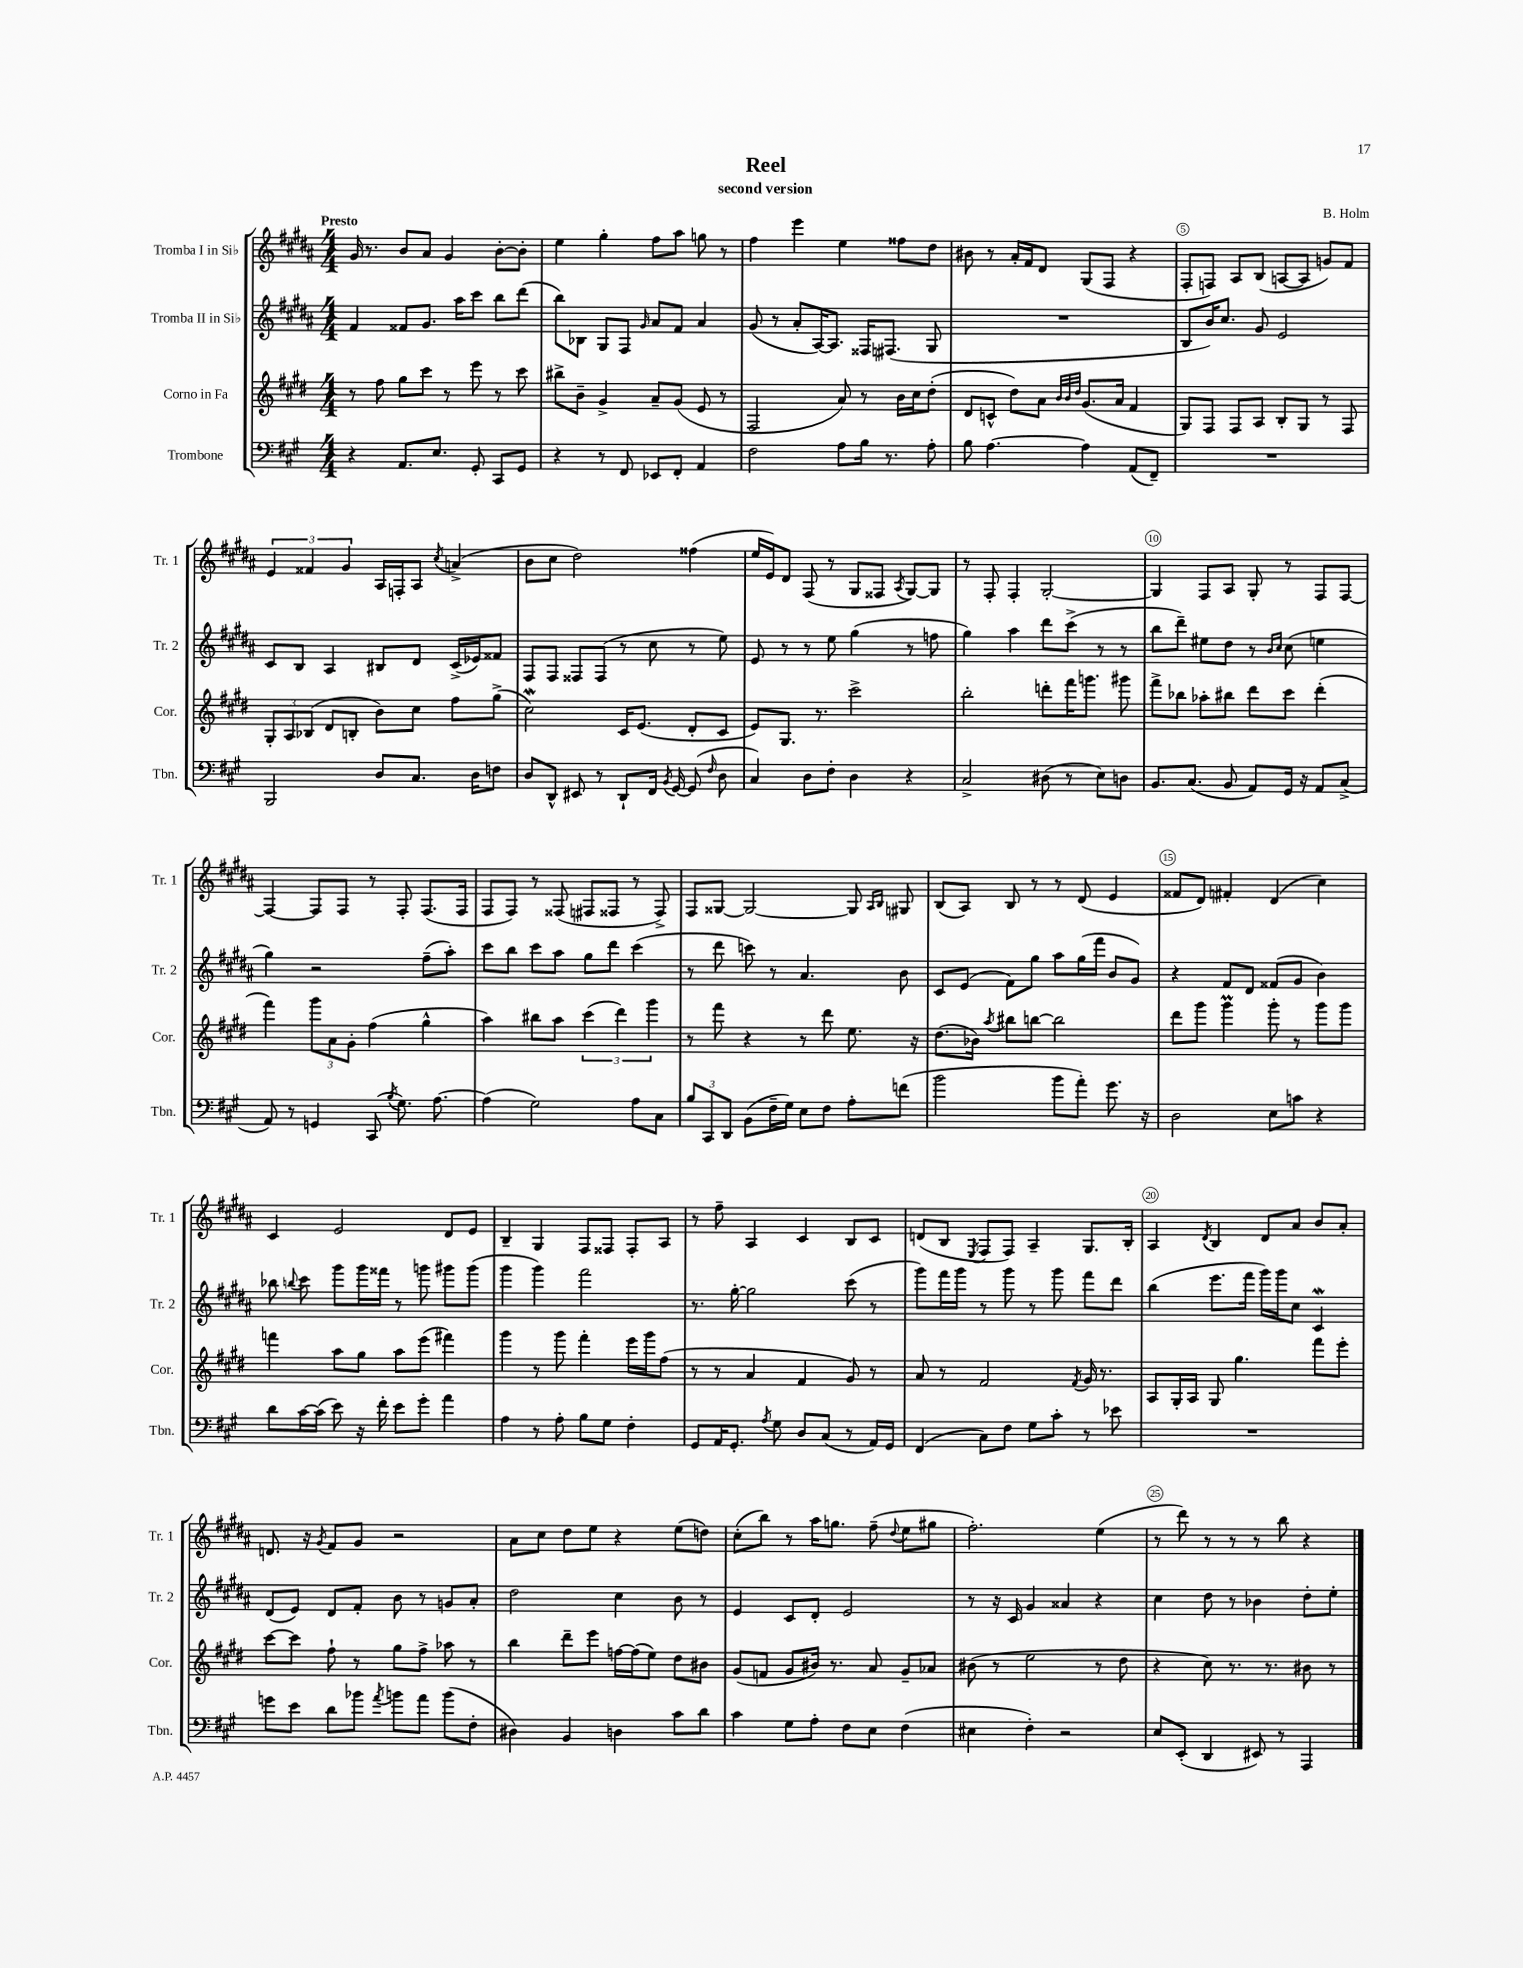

**kern	**kern	**kern	**kern
*staff4	*staff3	*staff2	*staff1
*clefF4	*clefG2	*clefG2	*clefG2
*k[f#c#g#]	*k[f#c#g#d#]	*k[f#c#g#d#a#]	*k[f#c#g#d#a#]
*M4/4	*M4/4	*M4/4	*M4/4
4r	8r	4f#	16g#
.	.	.	8.r
.	8ff#	.	.
8.AA	8gg#	8f##	8b
.	8ccc#	8.g#	8a#
8.E	.	.	.
.	8r	.	4g#
.	.	16aa#	.
8GG#'	8eee	8ccc#	.
8CC#	8r	8bb	[8b'
8GG#	8ccc#	(8ddd#	8b']
=	=	=	=
4r	8bb#^	8bb)	4ee
.	8b~	8B-	.
8r	4g#^	8G#	4gg#'
8FF#	.	8F#	.
.	.	16qqg#	.
8EE-	8a~	8a#	8ff#
8FF#'	(8g#	8f#	8aa#
4AA	8e	4a#	8gg
.	8r	.	8r
=	=	=	=
2F#	2F#	(8g#	4ff#
.	.	8r	.
.	.	8a#'	4eee
.	.	[16A#)	.
.	.	8.A#]	.
8A	8a)	.	4ee
16B	8r	16F##	.
8.r	.	(8.F#	.
.	16b	.	8ff##
.	16cc#	.	.
8A'	(8dd#'	8G#	8dd#
=	=	=	=
8B	8d#	1r	8b#
[4.A	8c^^	.	8r
.	8dd#)	.	16a#'
.	.	.	16f#
.	8a	.	8d#
.	32qqb	.	.
.	32qqb	.	.
.	32qqdd#	.	.
4A]	(8.g#	.	(8G#
.	.	.	8F#
.	16a	.	.
(8AA	4f#	.	4r
8FF#~)	.	.	.
=	=	=	=
1r	8G#)	8B	8F#'
.	8F#	16b)	8F)
.	.	8.cc#	.
.	8F#	.	8A#
.	8A	8g#	(8B
.	8B'	2e	[8A
.	8G#	.	8A]
.	8r	.	8g)
.	8F#	.	8f#
=	=	=	=
2BBB	12G#'	8c#	6e
.	12A	.	.
.	.	8B	.
.	(12B-	.	6f##
.	8d#	4A#	.
.	.	.	6g#
.	8B'	.	.
8D	8b)	8B#	16A#
.	.	.	16F'
8.C#	8cc#	8d#	8A#
.	.	.	8qcc#
.	8ff#	(16c#^	(4a^
16D	.	16e-)	.
8F	(8gg#^	8f##	.
=	=	=	=
8D	2cc#)	8F#	8b
8DD^^	.	8F#	8cc#
8EE#	.	8F##	2dd#)
8r	.	(8F##	.
8DD`	16c#	8r	.
.	(8.e	.	.
16FF#	.	8cc#	.
8qBB	.	.	.
[16GG#	.	.	.
(8GG#]	8d#'	8r	(4ff##
16qqF#	.	.	.
8D	8c#	8ee)	.
=	=	=	=
4C#)	8e)	8e	16ee
.	.	.	16e)
.	8.G#	8r	8d#
8D	.	8r	(8F#
.	8.r	.	.
8F#'	.	8ee	8r
4D	2ccc#^	(4gg#	8G#
.	.	.	8F##
.	.	.	8qA#
4r	.	8r	[8G#)
.	.	8ff	8G#]
=	=	=	=
2C#^	2bb'	4gg#)	8r
.	.	.	8F#'
.	.	4aa#	4F#'
(8D#	8ddd'	8ddd#	[2G#'
8r	16fff#	(8ccc#^	.
.	8.ggg	.	.
8E)	.	8r	.
8D	8ggg#	8r	.
=	=	=	=
8.BB	8fff#^	8bb	4G#]
.	8bb-	8ddd#~)	.
(8.C#	.	.	.
.	8aa-'	8ee#	8F#
8BB	8bb#	8dd#	8A#
8AA)	8ddd#	8r	8G#'
.	.	16qqb	.
.	.	16qqcc#	.
16GG#	8ccc#	(8cc#	8r
16r	.	.	.
8AA	(4ddd#'	4ee	8F#
(8C#^	.	.	[8F#
=	=	=	=
8AA)	4fff#)	4gg#)	4F#_
8r	.	.	.
4GG	12ggg#	2r	8F#]
.	12a	.	.
.	.	.	8F#
.	12g#'	.	.
(8CC#	(4ff#	.	8r
8qB	.	.	.
8.G#)	.	.	8F#'
.	4gg#^^	(8ff#~	(8.F#
[8.A	.	.	.
.	.	8aa#')	.
.	.	.	16F#
=	=	=	=
(4A]	4aa)	8ccc#	8F#
.	.	8bb	8F#)
2G#)	8bb#	8ccc#	8r
.	8aa	8aa#	(8F##
.	(6ccc#	8gg#	8F#
.	.	8ddd#	8F##
.	6ddd#)	.	.
8A	.	(4ccc#	8r
.	6ggg#	.	.
8C#	.	.	8F##^)
=	=	=	=
12B	8r	8r	8F#
12CC#	.	.	.
.	8fff#	8ddd#	[8G##
12DD	.	.	.
(8BB	4r	8ccc)	2G##_
16F#~	.	8r	.
16G#)	.	.	.
8E	8r	4.a#	.
8F#	8ddd#	.	.
8A'	8.ee	.	8G##]
.	.	.	16qqA#
.	.	.	16qqB
(8f	.	8b	8G#
.	16r	.	.
=	=	=	=
2b	(8.dd#	8c#	(8B
.	.	(8e	8A#)
.	16b-)	.	.
.	8qaa	.	.
.	8bb#	8f#)	8B
.	[8bb	8gg#	8r
8b	2bb]	8aa#	8r
8a')	.	(16gg#	(8d#
.	.	16fff#	.
8.g#	.	8b	4e
.	.	8g#)	.
16r	.	.	.
=	=	=	=
2D	8ddd#	4r	8f##
.	8ggg#	.	8d#)
.	4ggg#	8f#	4f#'
.	.	8d#	.
8E	8ggg#'	(8f##	(4d#
8c	8r	8g#	.
4r	8ggg#	4b)	4cc#)
.	8ggg#	.	.
=	=	=	=
8d	4fff	8bb-	4c#
.	.	8qqbb	.
[16c#	.	8ccc#	.
(16c#]	.	.	.
8e)	8aa	8ggg#	2e
16r	8gg#	16ggg#	.
16f#'	.	16fff##	.
8e	8aa	8r	.
8g#'	(8eee	8ggg	.
4a	4fff#)	8ggg#	8d#
.	.	(8ggg#	8e
=	=	=	=
4A	4ggg#	4ggg#	4B~
8r	8r	4ggg#)	4G#
8A'	8ggg#	.	.
8B	4fff#'	2fff#	8F#
8G#	.	.	8F##
4F#'	16eee	.	8F##'
.	16ggg#	.	.
.	(8ff#	.	8A#
=	=	=	=
8GG#	8r	8.r	8r
16AA	8r	.	8ff#~
8.GG#'	.	[16gg#'	.
.	4a	2gg#]	4A#
8qA	.	.	.
8G#	.	.	.
8D	4f#	.	4c#
(8C#	.	.	.
8r	8g#)	(8ccc#	8B
16AA)	8r	8r	8c#
16GG#	.	.	.
=	=	=	=
(4FF#	8a	8ggg#)	(8d
.	8r	16fff#	8B
.	.	16ggg#	.
.	.	.	8qE
8C#)	2f#	8r	8F#
8F#	.	8ggg#	8F#)
8G#	.	8r	4A#~
8c#'	.	8ggg#	.
.	8qf#	.	.
8r	16g#	8fff#	8.G#
.	8.r	.	.
8e-	.	8ddd#	.
.	.	.	16B'
=	=	=	=
1r	8A	(4bb	4A#
.	16G#'	.	.
.	16A	.	.
.	.	.	8qd#
.	8G#	8.eee	4B
.	4.gg#	.	.
.	.	16fff#	.
.	.	16ggg#)	8d#
.	.	16ggg#	.
.	.	8cc#	8a#
.	8fff#	4c#	8b
.	8eee'	.	8a#'
=	=	=	=
8g	[8ccc#	(8d#	8.d
8e	8ccc#]	8e)	.
.	.	.	16r
.	.	.	8qg#
8d	8ff#`	8d#	8f#
8b-	8r	8f#'	8g#
8qa	.	.	.
8b	8gg#	8b	2r
8a	8ff#^	8r	.
(8b	8aa-	8g	.
8F#'	8r	8a#'	.
=	=	=	=
4D#)	4bb	2dd#	8a#
.	.	.	8cc#
4BB	8ddd#~	.	8dd#
.	8eee	.	8ee
4D	[16ff	4cc#	4r
.	(16ff]	.	.
.	8ee)	.	.
8c#	8dd#	8b	(8ee
8d	8b#	8r	8dd)
=	=	=	=
4c#	(8g#	4e	(8cc#'
.	8f	.	8bb)
8G#	8g#	8c#	8r
8A'	16b#)	8d#'	16aa#
.	8.r	.	8.gg
8F#	.	2e	.
8E	8a	.	(8ff#~
.	.	.	8qqdd#
(4F#	8g#~	.	8ee
.	8a-	.	8gg#
=	=	=	=
4E#	(8b#	8r	2.ff#')
.	8r	16r	.
.	.	16c#	.
4F#')	2ee	4g#	.
2r	.	4a##	.
.	8r	4r	(4ee
.	8dd#	.	.
=	=	=	=
8E	4r	4cc#	8r
(8EE'	.	.	8ddd#)
4DD	8cc#)	8dd#	8r
.	8.r	8r	8r
8EE#)	.	4b-	8r
.	8.r	.	.
8r	.	.	8bb
4AAA	8b#	8dd#'	4r
.	8r	8ee'	.
==	==	==	==
*-	*-	*-	*-
